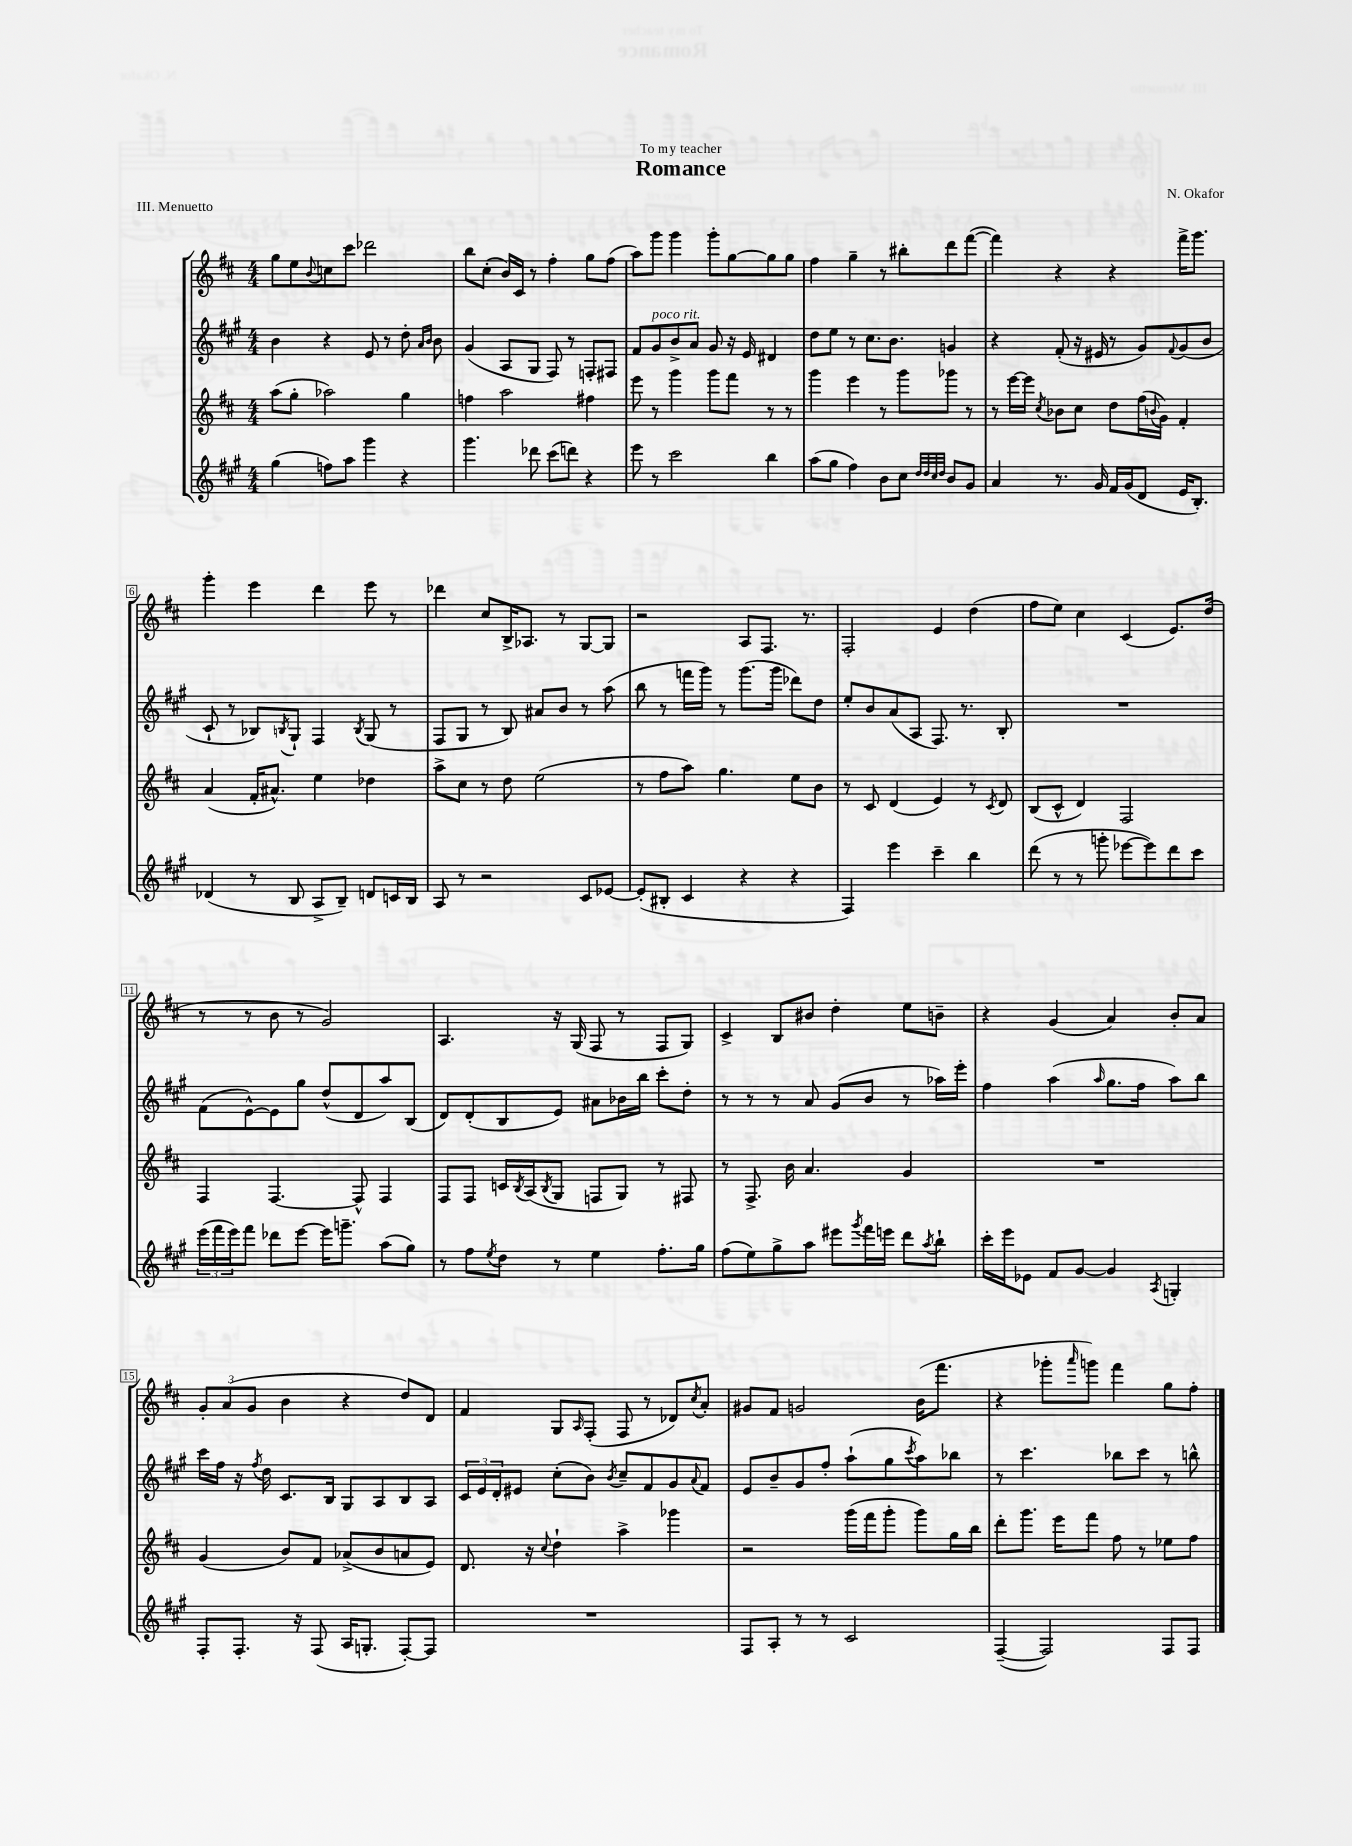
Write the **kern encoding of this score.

**kern	**kern	**kern	**kern
*part4	*part3	*part2	*part1
*staff4	*staff3	*staff2	*staff1
*clefG2	*clefG2	*clefG2	*clefG2
*k[f#c#g#]	*k[f#c#]	*k[f#c#g#]	*k[f#c#]
*M4/4	*M4/4	*M4/4	*M4/4
=1	=1	=1	=1
(4gg#\	(8aa\L	4b\	8gg\L
.	8gg'\J	.	8ee\
.	.	.	8qqb/
8ffn\L)	2aa-X\)	4r	8ccn\
8aa\J	.	.	8ccc#\J
4ggg#\	.	8e/	2ddd-X\
.	.	8r	.
4r	4gg\	8dd'\	.
.	.	16qqa/LL	.
.	.	16qqb/JJ	.
.	.	8b\	.
=2	=2	=2	=2
4.ggg#\	4ffn\	(4g#/	8bb\L
.	.	.	(8cc#'\J
.	2aa\	8A/L	16b/LL)
.	.	.	16c#/JJ
8ddd-X\	.	8G#/J	8r
(8ccc#\L	.	8F#/)	4ff#'\
8dddn\J)	.	8r	.
4r	4ff#X\	8Fn'/L	8gg\L
.	.	8F#X/J	(8ff#\J
=3	=3	=3	=3
8eee\	8eee\	8f#/L	8aa\L)
!	!	!LO:TX:a:i:t=poco rit.	!
8r	8r	8g#/	8ggg\J
2ccc#\	4ggg\	8b^/	4ggg\
.	.	8a/J	.
.	8ggg\L	8g#/	8ggg'\L
.	8fff#\J	16r	[8gg\
.	.	16e/	.
4bb\	8r	4d#X/	8gg\]
.	8r	.	8gg\J
=4	=4	=4	=4
(8aa\L	4ggg\	8dd\L	4ff#\
8gg#\J	.	8ee\J	.
4ff#\)	4eee\	8r	4gg~\
.	.	8.cc#\L	.
8b\L	8r	.	8r
.	.	8.b\J	.
8cc#\J	8ggg\L	.	8bb#X'\L
32qqdd/LLL	.	.	.
32qqdd/	.	.	.
32qqcc#/	.	.	.
32qqdd/JJJ	.	.	.
8b/L	8ggg-X\J	4gn/	8ddd\
8g#/J	8r	.	([8fff#\J
=5	=5	=5	=5
4a/	8r	4r	4fff#\])
.	[16eee\LL	.	.
.	16eee\JJ]	.	.
.	8qcc#/	.	.
8.r	8b-X\L	(8f#'/	4r
.	8cc#\J	16r	.
16g#/	.	16e#X/	.
16f#/LL	8dd\L	8r	4r
(16g#/J	.	.	.
8d/J	(16ff#\L	8g#/L)	.
.	8qqbn/	.	.
.	16g\JJ)	.	.
.	.	8qqf#/	.
16e/KL	4f#'/	(8g#/	16fff#^\KL
8.B'/J)	.	.	8.ggg\J
.	.	8b/J	.
!!LO:LB:g=z
=6	=6	=6	=6
(4d-X/	(4a/	8c#`/	4ggg'\
.	.	8r	.
8r	16f#'/KL	8B-X/L)	4eee\
.	8.a#X^^/J)	.	.
.	.	8qBn/	.
8B/	.	8G#`/J	.
8A^/L	4ee\	4F#/	4ddd\
8B~/J)	.	.	.
.	.	8qB/	.
8dn/L	4dd-X\	(8G#/	8eee\
16cn/L	.	8r	8r
16B/JJ	.	.	.
=7	=7	=7	=7
8A/	8aa^\L	8F#/L	4ddd-X\
8r	8cc#\J	8G#/J	.
2r	8r	8r	8cc#/L
.	8dd\	8B/)	16B^/K
.	.	.	8.A-X/J
.	(2ee\	8a#X/L	.
.	.	8b/J	8r
8c#/L	.	8r	[8G/L
[8e-X/J	.	(8aa\	8G/J]
=8	=8	=8	=8
(8e-'/L]	8r	8bb\	2r
8B#X'/J	8ff#\L	8r	.
4c#/	8aa\J)	16fffn\LL	.
.	.	16ggg#\JJ)	.
.	4.gg\	8r	.
4r	.	(8.ggg#\L	8A/L
.	.	.	8.F#/J
.	.	16ggg#\Jk	.
4r	8ee\L	8ddd-X\L)	.
.	.	.	8.r
.	8b\J	8dd\J	.
=9	=9	=9	=9
4F#/)	8r	8ee'/L	2F#'/
.	8c#/	8b/	.
4eee\	(4d/	(8a/	.
.	.	8A/J	.
4ccc#~\	4e/)	8.F#/)	4e/
.	.	8.r	.
4bb\	8r	.	(4dd\
.	8qc#/	.	.
.	8d/	8B'/	.
=10	=10	=10	=10
(8ddd\	(8B/L	1r	8ff#\L
8r	8c#^^/J	.	8ee\J)
8r	4d/)	.	4cc#\
8gggn'\	.	.	.
[8eee-X\L	2F#/	.	(4c#/
8eee-\])	.	.	.
8ddd\	.	.	8.e/L)
8ccc#\J	.	.	.
.	.	.	(16dd/Jk
!!LO:LB:g=z
=11	=11	=11	=11
(24eee\LL	4F#/	(8f#\L	8r
24fff#\	.	.	.
24eee\J)	.	.	.
8fff#\J	.	[8e^^\)	8r
8ddd-X\L	[4.F#/	8e\]	8b\
[8eee\J	.	8gg#\J	8r
16eee\KL]	.	(8dd^^/L	2g/)
8.gggn~\J	.	.	.
.	8F#^^/]	8d/	.
(8aa\L	4F#/	8aa/)	.
8gg#\J)	.	(8B/J	.
=12	=12	=12	=12
8r	8F#/L	8d/L)	4.A/
8ff#\L	8F#/J	(8d'/	.
8qee/	.	.	.
8dd\J	16cn/LL	8B/	.
.	8qB/	.	.
.	(16A/J	.	.
.	8qB/	.	.
8r	8G/J	8e/J)	16r
.	.	.	(16G/
4ee\	8Fn/L	8a#X\L	8F#/
.	8G/J)	16b-X\L	8r
.	.	16bb\JJ	.
8.ff#'\L	8r	8ccc#'\L	8F#/L
.	8F#X/	8dd'\J	8G/J)
16gg#\Jk	.	.	.
=13	=13	=13	=13
(8ff#\L	8r	8r	4c#^/
8ee\)	8.F#^/	8r	.
8gg#^\	.	8r	8B/L
.	16b\	.	.
8aa\J	4.a/	8a/	8b#X/J
8eee#X\L	.	(8g#/L	4dd'\
8qggg#/	.	.	.
16fff#\L	.	8b/J	.
16eeen\JJ	.	.	.
8ddd\L	4g/	8r	8ee\L
8qaa/	.	.	.
8bb`\J	.	16aa-X\LL)	8bn~\J
.	.	16eee'\JJ	.
=14	=14	=14	=14
16ccc#'\LL	1r	4ff#\	4r
16eee\J	.	.	.
8e-X\J	.	.	.
8f#/L	.	(4aa\	(4g/
[8g#/J	.	.	.
.	.	16qqaa/	.
4g#/]	.	8.gg#\L	4a/)
.	.	16ff#\Jk	.
8qA/	.	.	.
4Gn'/	.	8aa\L)	8b'/L
.	.	8bb\J	8a/J
!!LO:LB:g=z
=15	=15	=15	=15
8F#'/L	(4g/	16ccc#\LL	12g'/L
.	.	16ff#\JJ	.
.	.	.	(12a/
8.F#'/J	.	16r	.
.	.	.	12g/J
.	.	8qff#/	.
.	.	16dd\	.
.	8b/L)	8.c#/L	4b\
16r	.	.	.
(8F#/	8f#/J	.	.
.	.	16B/Jk	.
16A/KL	(8a-X^/L	8G#/L	4r
8.Gn'/J	.	.	.
.	8b/	8A/	.
[8F#'/L)	8an/	8B/	8dd/L)
8F#/J]	8e/J)	8A/J	8d/J
=16	=16	=16	=16
1r	8.d/	24c#/LL	4f#/
.	.	24e/	.
.	.	24d'/J	.
.	.	8e#X/J	.
.	16r	.	.
.	8qqcc#/	.	.
.	4dd`\	(8cc#'\L	8G/L
.	.	.	16qqA/
.	.	8b\J)	(8F#'/J
.	.	8qb/	.
.	4aa^\	8cc#~/L	8F#/
.	.	8f#/	8r
.	4ggg-X\	8g#/	8d-X/L)
.	.	8qqa/	8qcc#/
.	.	8f#/J	8a'/J
=17	=17	=17	=17
8F#/L	2r	8e/L	8g#X/L
8A'/J	.	8b~/	8f#/J
8r	.	8g#/	2gn/
8r	.	8ff#'/J	.
2c#/	(16ggg\LL	(8aa`\L	.
.	16fff#\J	.	.
.	8ggg'\J	8gg#\	.
.	.	8qccc#/	.
.	8ggg\L)	8aa\)	(16b\KL
.	.	.	8.fff#\J
.	16gg\L	8bb-X\J	.
.	16bb\JJ	.	.
=18	=18	=18	=18
([4F#~/	8ddd'\L	8r	4r
.	8.ggg\J	4.ccc#\	.
2F#/])	.	.	8ggg-X'\L
.	16eee\KL	.	.
.	.	.	16qqaaa/
.	8fff#\J	.	8gggn\J)
.	8ff#\	8bb-X\L	4fff#\
.	8r	8ccc#\J	.
8F#/L	8ee-X\L	8r	8gg\L
8F#/J	8ff#\J	8bbn^^\	8ff#'\J
==	==	==	==
*-	*-	*-	*-
